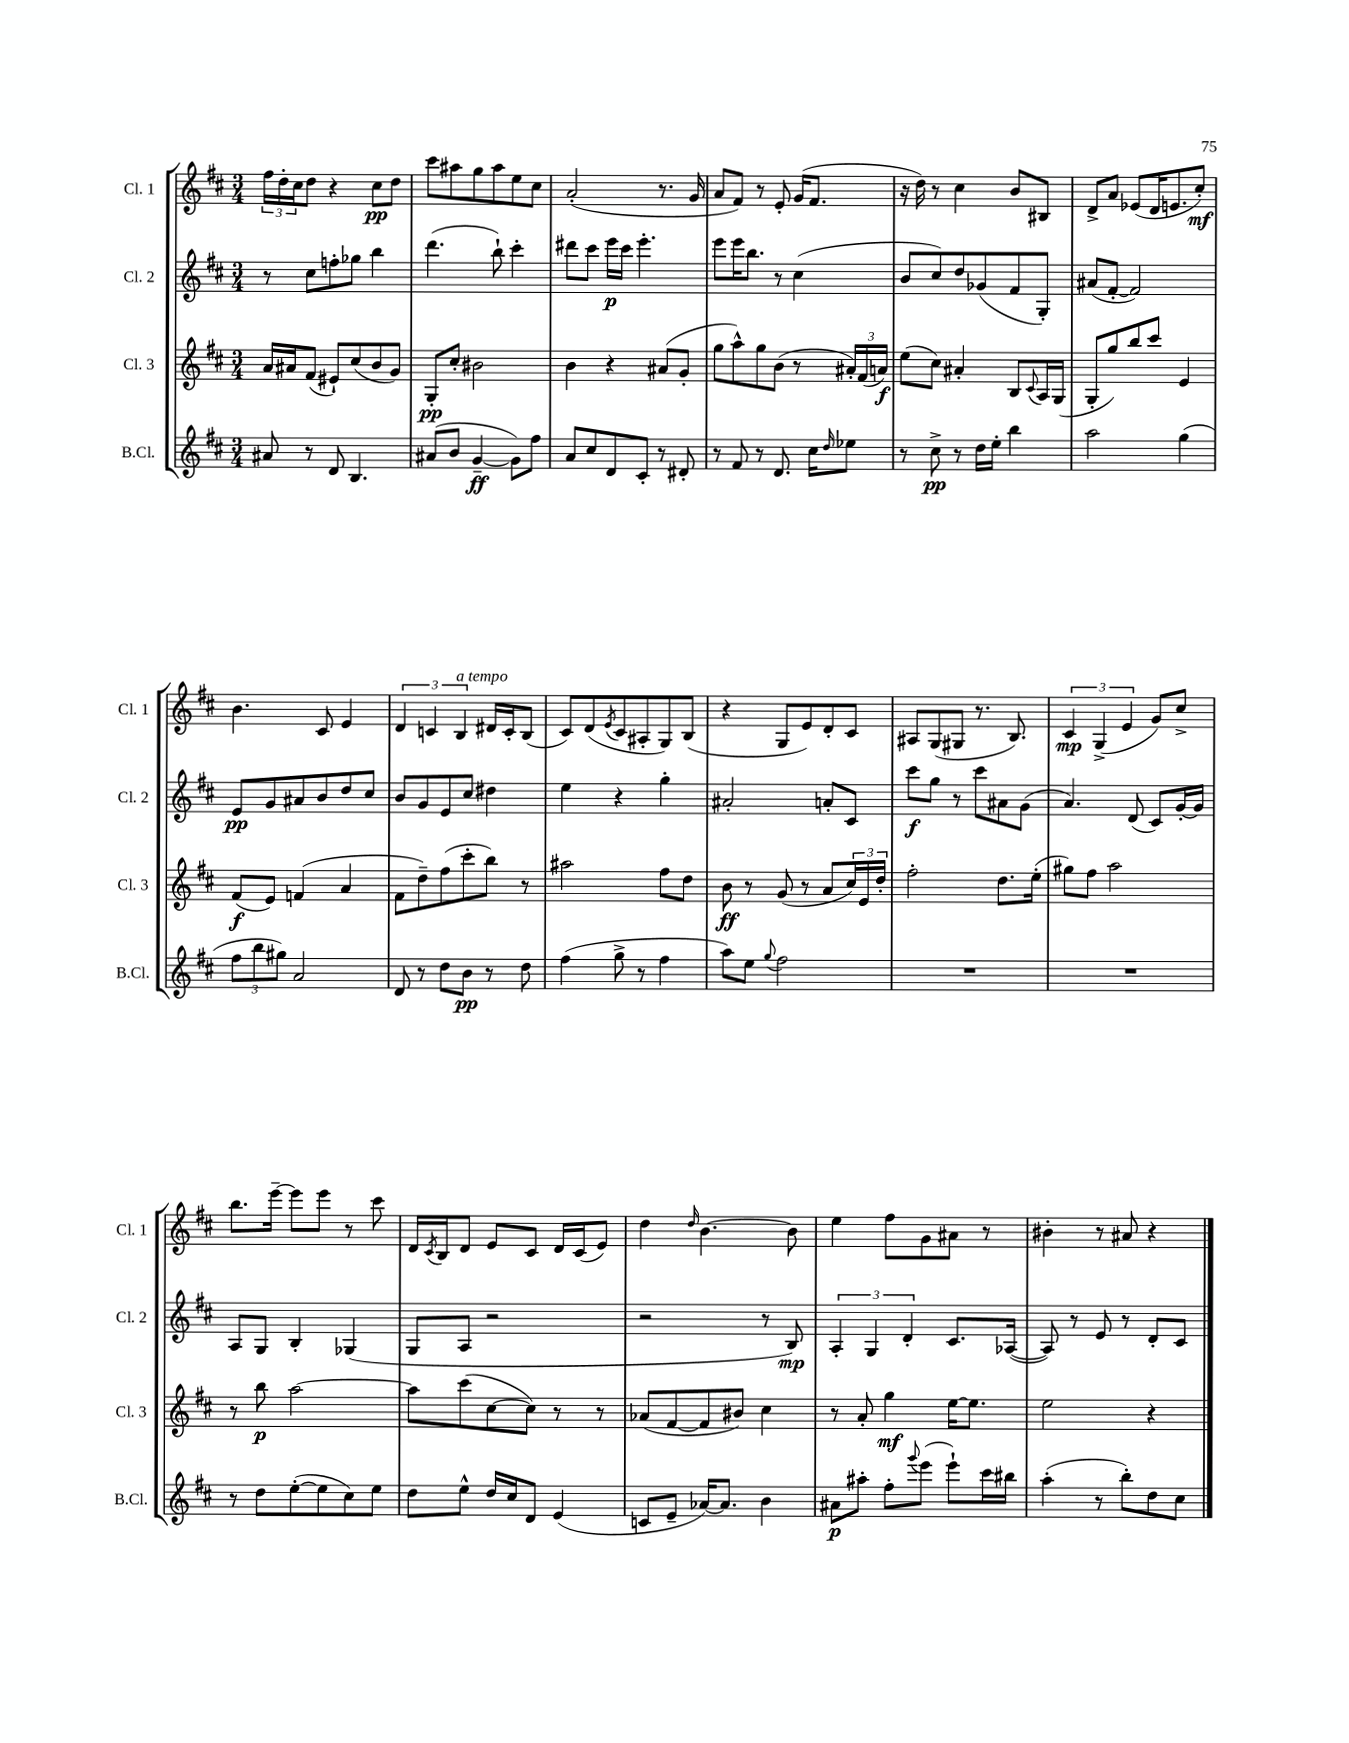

**kern	**dynam	**kern	**dynam	**kern	**dynam	**kern	**dynam
*part4	*part4	*part3	*part3	*part2	*part2	*part1	*part1
*staff4	*staff4	*staff3	*staff3	*staff2	*staff2	*staff1	*staff1
*I"B.Cl.	*	*I"Cl. 3	*	*I"Cl. 2	*	*I"Cl. 1	*
*I'B.Cl.	*	*I'Cl. 3	*	*I'Cl. 2	*	*I'Cl. 1	*
*clefG2	*	*clefG2	*	*clefG2	*	*clefG2	*
*k[f#c#]	*	*k[f#c#]	*	*k[f#c#]	*	*k[f#c#]	*
*M3/4	*	*M3/4	*	*M3/4	*	*M3/4	*
=10	=10	=10	=10	=10	=10	=10	=10
8a#X/	.	16a/LL	.	8r	.	24ff#\LL	.
.	.	.	.	.	.	24dd'\	.
.	.	16a#X/J	.	.	.	.	.
.	.	.	.	.	.	24cc#\J	.
8r	.	(8f#/J	.	8cc#\L	.	8dd\J	.
8d/	.	8e#X`/L)	.	8ffn'\	.	4r	.
4.B/	.	(8cc#/	.	8gg-X\J	.	.	.
.	.	8b/	.	4bb\	.	8cc#\L	pp
.	.	8g/J)	.	.	.	8dd\J	.
=11	=11	=11	=11	=11	=11	=11	=11
(8a#X/L	.	8G'/L	pp	(4.ddd\	.	8ccc#\L	.
8b/J	.	8cc#'/J	.	.	.	8aa#X\	.
[4g~/	ff	2b#X\	.	.	.	8gg\	.
.	.	.	.	8bb`\)	.	8aa#\	.
8g\L])	.	.	.	4ccc#'\	.	8ee\	.
8ff#\J	.	.	.	.	.	8cc#\J	.
=12	=12	=12	=12	=12	=12	=12	=12
8a/L	.	4b\	.	8ddd#X\L	.	(2a'/	.
8cc#/	.	.	.	8ccc#\J	.	.	.
8d/	.	4r	.	16eee\LL	p	.	.
.	.	.	.	16ccc#\JJ	.	.	.
8c#'/J	.	.	.	4.eee'\	.	.	.
8r	.	(8a#X/L	.	.	.	8.r	.
8d#X'/	.	8g'/J	.	.	.	.	.
.	.	.	.	.	.	16g/	.
=13	=13	=13	=13	=13	=13	=13	=13
8r	.	8gg\L	.	8eee\L	.	8a/L	.
8f#/	.	8aa^^\)	.	16eee\K	.	8f#/J)	.
.	.	.	.	8.bb\J	.	.	.
8r	.	8gg\	.	.	.	8r	.
8.d/	.	(8b\J	.	8r	.	8e'/	.
.	.	8r	.	(4cc#\	.	(16g/KL	.
16cc#\KL	.	.	.	.	.	8.f#/J	.
16qqdd/	.	.	.	.	.	.	.
8ee-X\J	.	24a#X'/LL)	.	.	.	.	.
.	.	(24f#/	.	.	.	.	.
.	.	24an/JJ)	f	.	.	.	.
=14	=14	=14	=14	=14	=14	=14	=14
8r	.	(8ee\L	.	8b/L	.	16r	.
.	.	.	.	.	.	16dd\)	.
8cc#^\	pp	8cc#\J)	.	8cc#/)	.	8r	.
8r	.	4a#X'/	.	8dd/	.	4cc#\	.
16dd\LL	.	.	.	(8g-X/	.	.	.
16ee'\JJ	.	.	.	.	.	.	.
4bb\	.	8B/L	.	8f#/	.	8b/L	.
.	.	8qqc#/	.	.	.	.	.
.	.	16A/L	.	8G'/J)	.	8B#X/J	.
.	.	(16G/JJ	.	.	.	.	.
=15	=15	=15	=15	=15	=15	=15	=15
2aa\	.	8G'/L	.	(8a#X/L	.	8d^/L	.
.	.	8gg/)	.	[8f#'/J	.	8a/J	.
.	.	8bb/	.	2f#/])	.	(8e-X/L	.
.	.	8ccc#/J	.	.	.	16d/K	.
.	.	.	.	.	.	8.en/	.
(4gg\	.	4e/	.	.	.	.	.
.	.	.	.	.	.	8cc#'/J)	mf
!!LO:LB:g=z
=16	=16	=16	=16	=16	=16	=16	=16
12ff#\L	.	(8f#/L	f	8e/L	pp	4.b\	.
12bb\	.	.	.	.	.	.	.
.	.	8e/J)	.	8g/	.	.	.
12gg#X\J)	.	.	.	.	.	.	.
2a/	.	(4fn/	.	8a#X/	.	.	.
.	.	.	.	8b/	.	8c#/	.
.	.	4a/	.	8dd/	.	4e/	.
.	.	.	.	8cc#/J	.	.	.
=17	=17	=17	=17	=17	=17	=17	=17
8d/	.	8f#\L	.	8b/L	.	6d/	.
8r	.	8dd~\)	.	8g/	.	.	.
.	.	.	.	.	.	6cn/	.
8dd\L	.	(8ff#\	.	8e/	.	.	.
!	!	!	!	!	!	!LO:TX:a:i:t=a tempo	!
.	.	.	.	.	.	6B/	.
8b\J	pp	8ccc#'\	.	8cc#/J	.	.	.
8r	.	8bb\J)	.	4dd#X\	.	16d#X/LL	.
.	.	.	.	.	.	16c'/J	.
8dd\	.	8r	.	.	.	(8B/J	.
=18	=18	=18	=18	=18	=18	=18	=18
(4ff#\	.	2aa#X\	.	4ee\	.	8c#/L)	.
.	.	.	.	.	.	(8d/	.
.	.	.	.	.	.	8qe/	.
8gg^\	.	.	.	4r	.	8c#/	.
8r	.	.	.	.	.	8A#X'/	.
4ff#\	.	8ff#\L	.	4gg'\	.	8G/)	.
.	.	8dd\J	.	.	.	(8B/J	.
=19	=19	=19	=19	=19	=19	=19	=19
8aa\L)	.	8b\	ff	2a#X'/	.	4r	.
8ee\J	.	8r	.	.	.	.	.
8qqgg/	.	.	.	.	.	.	.
2ff#\	.	(8g/	.	.	.	8G/L	.
.	.	8r	.	.	.	8e/)	.
.	.	8a/L	.	8an'/L	.	8d'/	.
.	.	24cc#/L)	.	8c#/J	.	8c#/J	.
.	.	24e/	.	.	.	.	.
.	.	24dd'/JJ	.	.	.	.	.
=20	=20	=20	=20	=20	=20	=20	=20
2.r	.	2ff#'\	.	8ccc#\L	f	8A#X/L	.
.	.	.	.	8gg\J	.	(8G/	.
.	.	.	.	8r	.	8G#X/J	.
.	.	.	.	8ccc#\L	.	8.r	.
.	.	8.dd\L	.	8a#X\	.	.	.
.	.	.	.	.	.	8.B/)	.
.	.	.	.	(8g\J	.	.	.
.	.	(16ee'\Jk	.	.	.	.	.
=21	=21	=21	=21	=21	=21	=21	=21
2.r	.	8gg#X\L)	.	4.a/)	.	6c#/	mp
.	.	8ff#\J	.	.	.	.	.
.	.	.	.	.	.	(6G^/	.
.	.	2aa\	.	.	.	.	.
.	.	.	.	.	.	6e/	.
.	.	.	.	(8d/	.	.	.
.	.	.	.	8c#/L)	.	8g/L)	.
.	.	.	.	[16g'/L	.	8cc#^/J	.
.	.	.	.	16g/JJ]	.	.	.
!!LO:LB:g=z
=22	=22	=22	=22	=22	=22	=22	=22
8r	.	8r	.	8A/L	.	8.bb\L	.
8dd\L	.	8bb\	p	8G/J	.	.	.
.	.	.	.	.	.	[16eee~\Jk	.
([8ee'\	.	[2aa\	.	4B'/	.	8eee\L]	.
8ee\]	.	.	.	.	.	8eee\J	.
8cc#\)	.	.	.	(4G-X/	.	8r	.
8ee\J	.	.	.	.	.	8ccc#\	.
=23	=23	=23	=23	=23	=23	=23	=23
8dd\L	.	8aa\L]	.	8G/L	.	16d/LL	.
.	.	.	.	.	.	8qc#/	.
.	.	.	.	.	.	16B/J	.
8ee^^\J	.	(8ccc#\	.	8A/J	.	8d/J	.
16dd/LL	.	[8cc#\	.	2r	.	8e/L	.
16cc#/J	.	.	.	.	.	.	.
8d/J	.	8cc#\J])	.	.	.	8c#/J	.
(4e/	.	8r	.	.	.	16d/LL	.
.	.	.	.	.	.	(16c#/J	.
.	.	8r	.	.	.	8e/J)	.
=24	=24	=24	=24	=24	=24	=24	=24
8cn/L	.	(8a-X/L	.	2r	.	4dd\	.
8e~/J	.	[8f#/	.	.	.	.	.
.	.	.	.	.	.	16qqdd/	.
[16a-X/KL)	.	8f#/]	.	.	.	[4.b\	.
8.a-/J]	.	.	.	.	.	.	.
.	.	8b#X/J)	.	.	.	.	.
4b\	.	4cc#\	.	8r	.	.	.
.	.	.	.	8B/)	mp	8b\]	.
=25	=25	=25	=25	=25	=25	=25	=25
8a#X\L	p	8r	.	6A'/	.	4ee\	.
8aa#X'\J	.	8a'/	.	.	.	.	.
.	.	.	.	6G/	.	.	.
8ff#'\L	.	4gg\	mf	.	.	8ff#\L	.
.	.	.	.	6d'/	.	.	.
8qqggg/	.	.	.	.	.	.	.
(8eee\J	.	.	.	.	.	8g\	.
8eee`\L)	.	[16ee\KL	.	8.c#/L	.	8a#X\J	.
.	.	8.ee\J]	.	.	.	.	.
16ccc#\L	.	.	.	.	.	8r	.
16bb#X\JJ	.	.	.	([16A-X/Jk	.	.	.
=26	=26	=26	=26	=26	=26	=26	=26
(4aa'\	.	2ee\	.	8A-/])	.	4b#X'\	.
.	.	.	.	8r	.	.	.
8r	.	.	.	8e/	.	8r	.
8bb'\L)	.	.	.	8r	.	8a#X/	.
8dd\	.	4r	.	8d'/L	.	4r	.
8cc#\J	.	.	.	8c#/J	.	.	.
==	==	==	==	==	==	==	==
*-	*-	*-	*-	*-	*-	*-	*-
